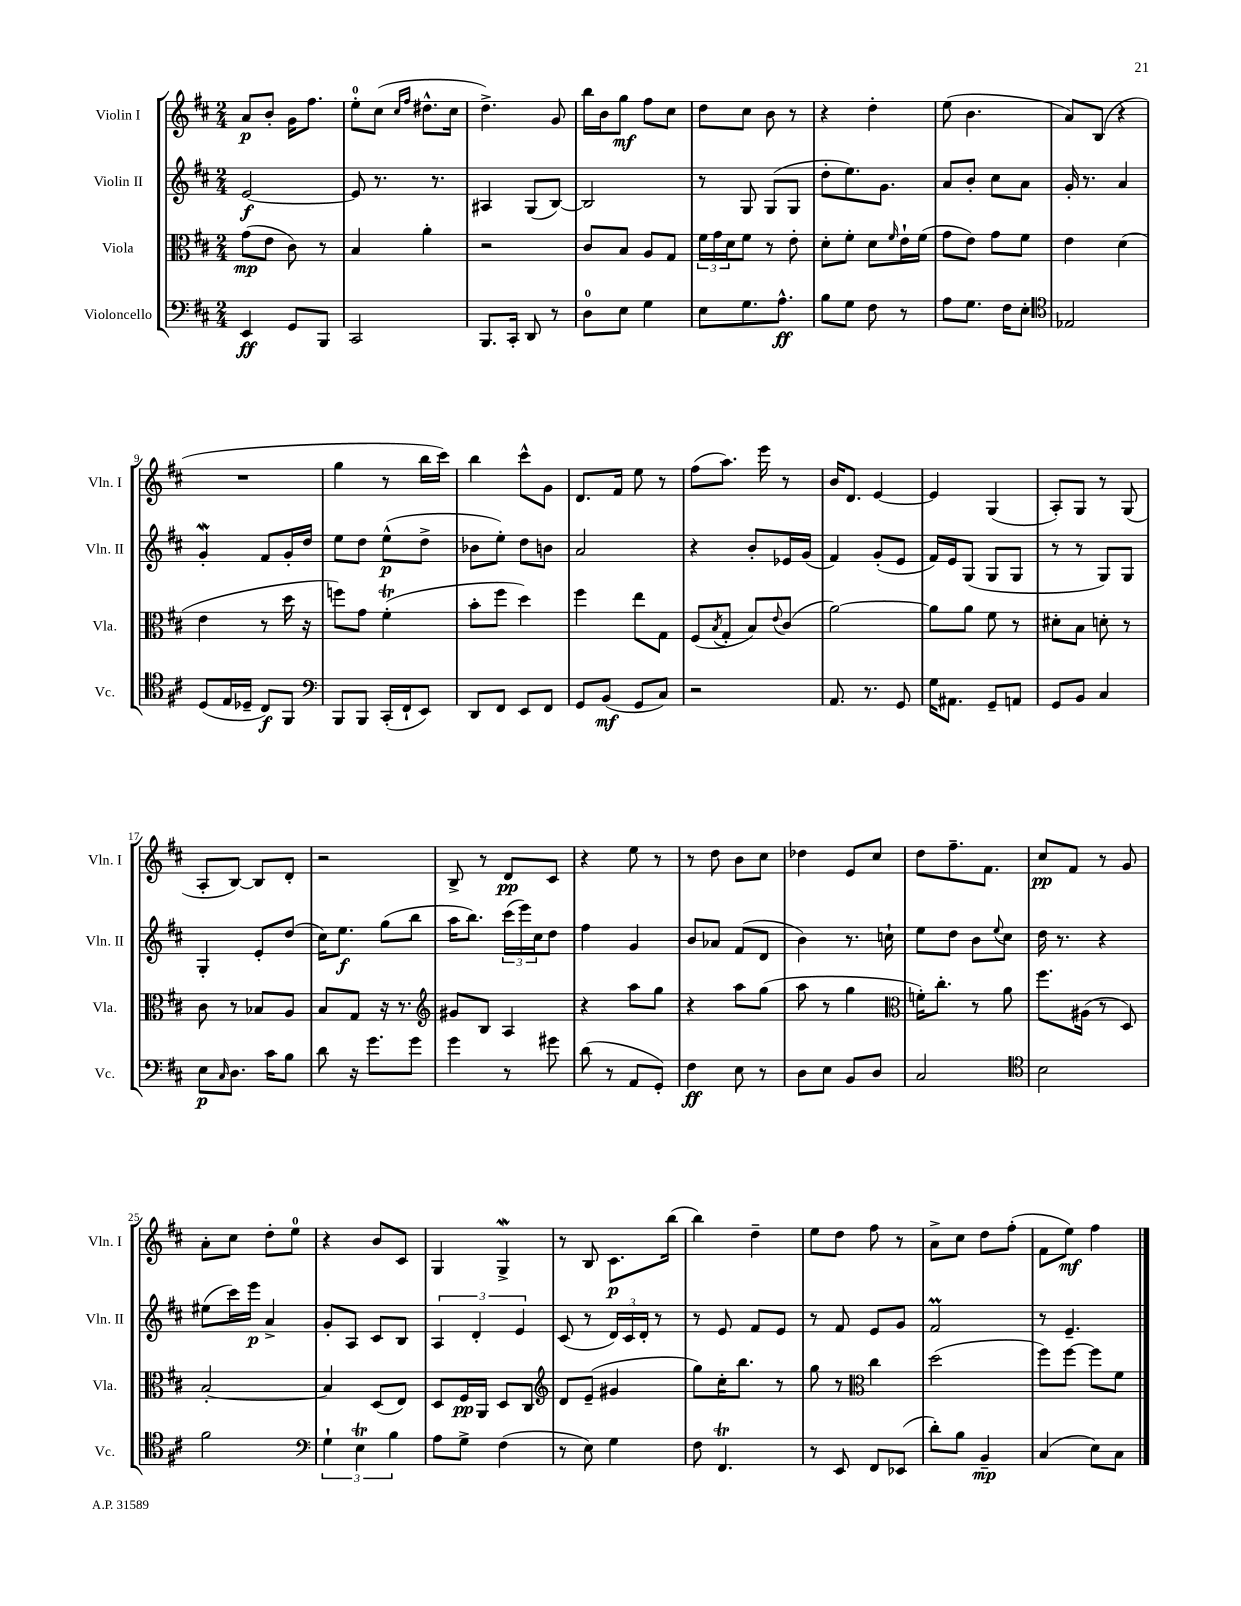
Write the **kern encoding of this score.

**kern	**kern	**kern	**kern
*staff4	*staff3	*staff2	*staff1
*clefF4	*clefC3	*clefG2	*clefG2
*k[f#c#]	*k[f#c#]	*k[f#c#]	*k[f#c#]
*M2/4	*M2/4	*M2/4	*M2/4
4EE/	(8g\L	[2e/	8a/L
.	8e\J	.	8b'/J
8GG/L	8c#\)	.	16g\LK
.	.	.	8.ff#\J
8BBB/J	8r	.	.
=	=	=	=
2CC#/	4B/	8e/]	8ee'\L
.	.	8.r	(8cc#\J
.	.	.	16qqcc#/LL
.	.	.	16qqff#/JJ
.	4a'\	.	8.dd#^^\L
.	.	8.r	.
.	.	.	16cc#\Jk
=	=	=	=
8.BBB/L	2r	4A#/	4.dd^\)
16CC#'/Jk	.	.	.
8DD/	.	(8G/L	.
8r	.	[8B/J)	8g/
=	=	=	=
8D\L	8c#/L	2B/]	16bb\LL
.	.	.	16b\J
8E\J	8B/J	.	8gg\J
4G\	8A/L	.	8ff#\L
.	8G/J	.	8cc#\J
=	=	=	=
8E\L	24f#\LL	8r	8dd\L
.	24g\	.	.
.	24d\J	.	.
8.G\	8f#\J	8G/	8cc#\J
.	8r	(8G/L	8b\
8.A^^\J	.	.	.
.	8e'\	8G/J	8r
=	=	=	=
8B\L	8d'\L	8dd'\L	4r
8G\J	8f#'\J	8.ee\)	.
8F#\	8d\L	.	4dd'\
.	.	8.g\J	.
.	16qqf#/	.	.
8r	16e`\L	.	.
.	(16f#\JJ	.	.
=	=	=	=
8A\L	8g\L	8a/L	(8ee\
8.G\J	8e\J)	8b'/J	4.b\
.	8g\L	8cc#\L	.
16F#\LK	.	.	.
8E'\J	8f#\J	8a\J	.
=	=	=	=
*clefC4	*	*	*
2E-/	4e\	16g'/	8a/L)
.	.	8.r	.
.	.	.	(8B/J
.	(4d\	4a/	4r
=	=	=	=
(8D/L	4e\	4g'/	2r
16E/L	.	.	.
16D-~/JJ	.	.	.
8C#/L)	8r	8f#/L	.
8FF#/J	16dd\	16g'/L	.
.	16r	16dd/JJ	.
=	=	=	=
*clefF4	*	*	*
8BBB/L	8ff\L)	8ee\L	4gg\
8BBB/J	8g\J	8dd\J	.
(16CC#'/LL	(4f#'\	(8ee^^\L	8r
16FF#`/J	.	.	.
8EE/J)	.	8dd^\J	16bb\LL
.	.	.	16ccc#\JJ)
=	=	=	=
8DD/L	8b'\L	8b-\L	4bb\
8FF#/J	8ff#\J	8ee'\J)	.
8EE/L	4dd\)	8dd\L	8ccc#^^\L
8FF#/J	.	8b\J	8g\J
=	=	=	=
8GG/L	4ff#\	2a/	8.d/L
(8BB/J	.	.	.
.	.	.	16f#/Jk
8GG/L	8ee\L	.	8ee\
8C#/J)	8G\J	.	8r
=	=	=	=
2r	(8F#/L	4r	(8ff#\L
.	8qB/	.	.
.	8G'/J	.	8.aa\J)
.	8B/L)	8b'/L	.
.	.	.	16eee\
.	8qqe/	.	.
.	(8c#/J	16e-/L	8r
.	.	(16g/JJ	.
=	=	=	=
8.AA/	[2a\)	4f#/)	16b/LK
.	.	.	8.d/J
8.r	.	.	.
.	.	(8g'/L	[4e/
8GG/	.	8e/J	.
=	=	=	=
16G\LK	8a\]L	16f#/LL)	4e/]
8.AA#\J	.	16e/J	.
.	8a\J	(8G/J	.
8GG~/L	8f#\	8G/L	(4G/
8AA/J	8r	8G/J	.
=	=	=	=
8GG/L	8d#'\L	8r	8A'/L)
8BB/J	8B\J	8r	8G/J
4C#/	8d'\	8G/L)	8r
.	8r	8G/J	(8G/
=	=	=	=
8E\L	8c#\	4G'/	8A'/L
16qqC#/	.	.	.
8.D\J	8r	.	[8B/J)
.	8B-/L	8e'/L	8B/]L
16c#\LK	.	.	.
8B\J	8A/J	(8dd/J	8d'/J
=	=	=	=
8d\	8B/L	16cc#\LK)	2r
.	.	8.ee\J	.
16r	8G/J	.	.
8.g\L	.	.	.
.	16r	(8gg\L	.
.	8.r	.	.
8g\J	.	8bb\J	.
=	=	=	=
*	*clefG2	*	*
4g\	8g#/L	16aa\LK	8B^/
.	.	8.bb\J)	.
.	8B/J	.	8r
8r	4A/	(24ccc#\LL	8d/L
.	.	24eee\)	.
.	.	24cc#\J	.
8g#\	.	8dd\J	8c#/J
=	=	=	=
(8d\	4r	4ff#\	4r
8r	.	.	.
8AA/L	8aa\L	4g/	8ee\
8GG'/J)	8gg\J	.	8r
=	=	=	=
4F#\	4r	8b/L	8r
.	.	8a-/J	8dd\
8E\	8aa\L	(8f#/L	8b\L
8r	(8gg\J	8d/J	8cc#\J
=	=	=	=
8D\L	8aa\	4b\)	4dd-\
8E\J	8r	.	.
8BB/L	4gg\	8.r	8e/L
8D/J	.	.	8cc#/J
.	.	16cc`\	.
=	=	=	=
*	*clefC3	*	*
2C#/	16f'\LK)	8ee\L	8dd\L
.	8.cc#'\J	.	.
.	.	8dd\J	8.ff#~\
.	8r	8b\L	.
.	.	.	8.f#\J
.	.	8qqee/	.
.	8a\	8cc#\J	.
=	=	=	=
*clefC4	*	*	*
2B\	8.ff#\L	16dd\	8cc#/L
.	.	8.r	.
.	.	.	8f#/J
.	(16A#\Jk	.	.
.	8r	4r	8r
.	8D/)	.	8g/
=	=	=	=
2f#\	[2B'/	(8ee#\L	8a'\L
.	.	16ccc#\L)	8cc#\J
.	.	16eee\JJ	.
.	.	4a^/	8dd'\L
.	.	.	8ee\J
=	=	=	=
*clefF4	*	*	*
6G`\	4B/]	8g'/L	4r
.	.	8A/J	.
6E\	.	.	.
.	(8D/L	8c#/L	8b/L
6B\	.	.	.
.	8E/J)	8B/J	8c#/J
=	=	=	=
8A\L	8D/L	6A/	4G/
8G^\J	16F#/L	.	.
.	.	6d'/	.
.	16AA/JJ	.	.
(4F#\	8D/L	.	4G^/
.	.	6e/	.
.	8C#/J	.	.
=	=	=	=
*	*clefG2	*	*
8r	8d/L	(8c#/	8r
8E\)	(8e~/J	8r	8B/
4G\	4g#/	24d/LL)	8.c#\L
.	.	24c#/	.
.	.	24d'/JJ	.
.	.	8r	.
.	.	.	(16bb\Jk
=	=	=	=
8F#\	8gg\L)	8r	4bb\)
4.FF#/	16cc#'\K	8e/	.
.	8.bb\J	.	.
.	.	8f#/L	4dd~\
.	8r	8e/J	.
=	=	=	=
8r	8gg\	8r	8ee\L
8EE/	8r	8f#/	8dd\J
*	*clefC3	*	*
8FF#/L	4cc#\	8e/L	8ff#\
(8EE-/J	.	8g/J	8r
=	=	=	=
8d'\L)	(2dd\	2f#/	8a^\L
8B\J	.	.	8cc#\J
4BB~/	.	.	8dd\L
.	.	.	(8ff#'\J
=	=	=	=
(4C#/	8ff#\L)	8r	8f#\L
.	[8ff#\J	4.e~/	8ee\J)
8E\L)	8ff#\]L	.	4ff#\
8C#\J	8f#\J	.	.
==	==	==	==
*-	*-	*-	*-
